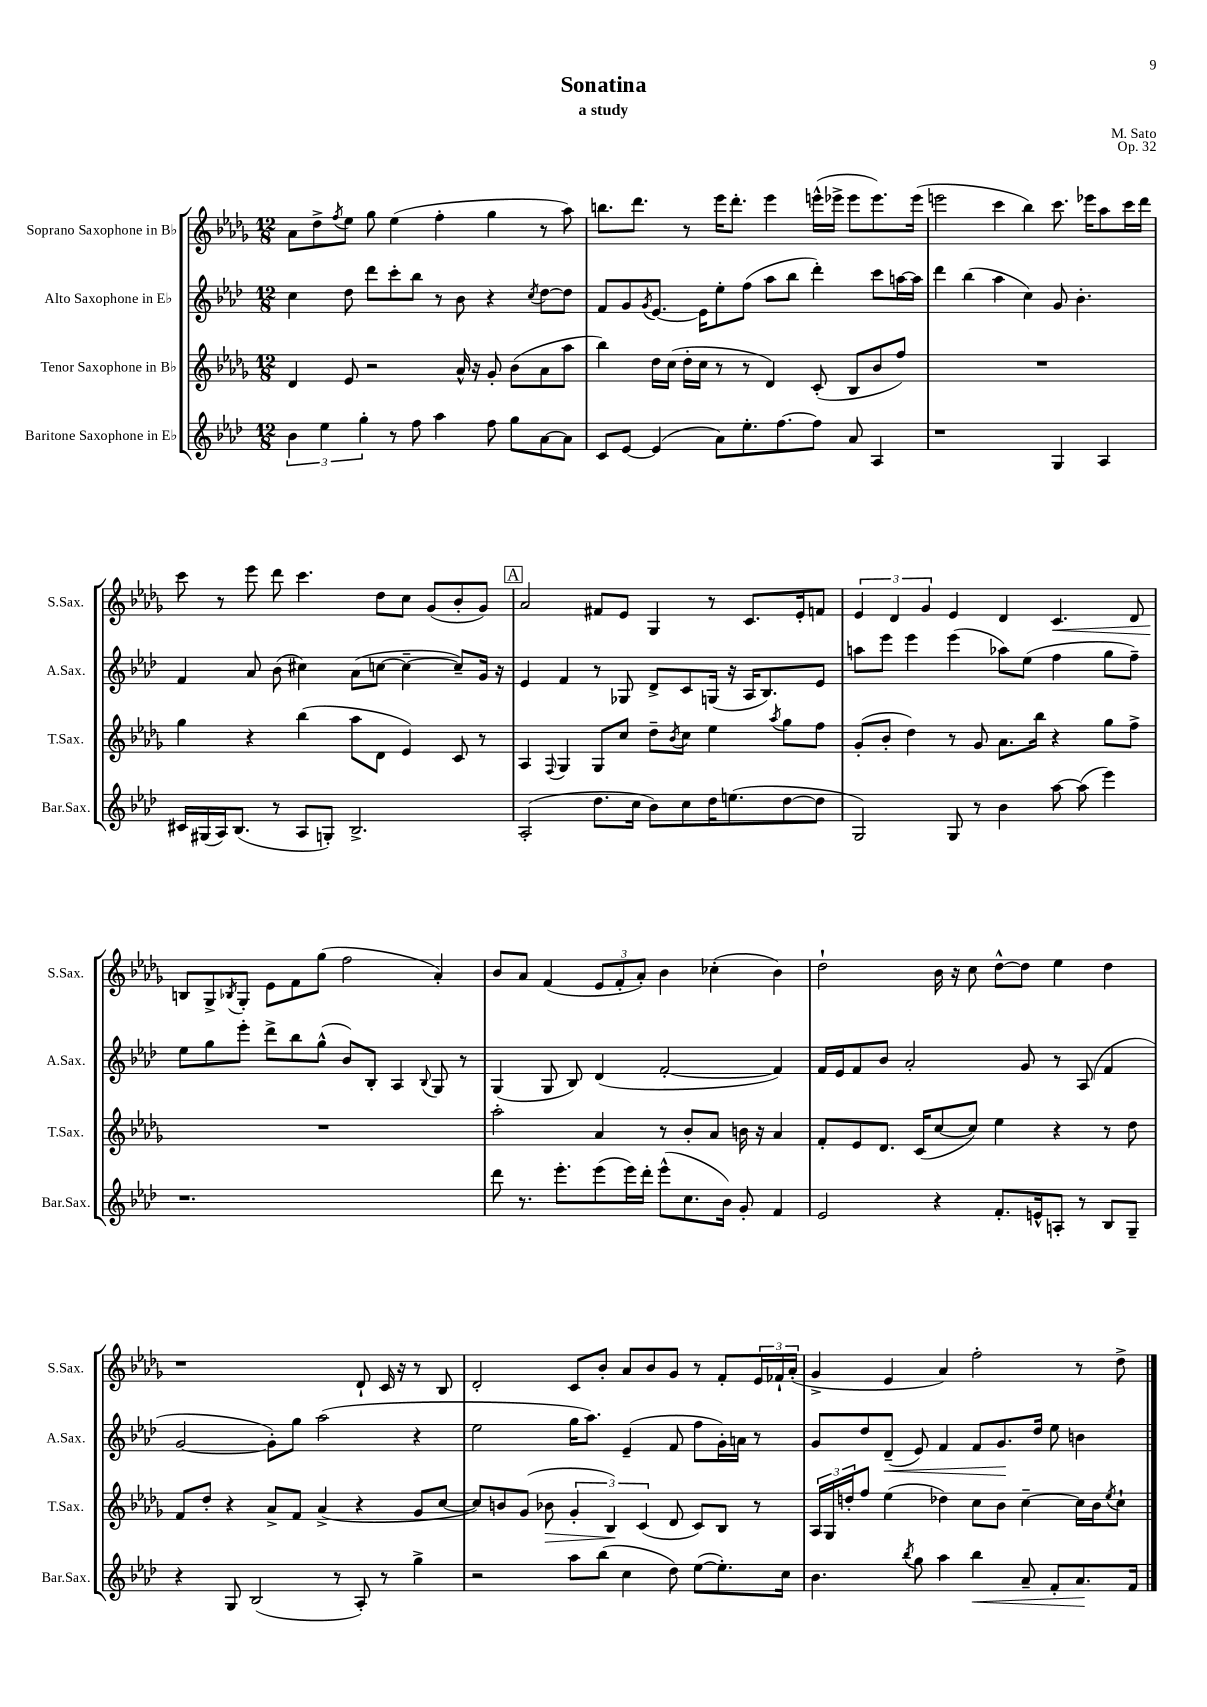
\header { title = "Sonatina" composer = "M. Sato" subtitle = "a study" opus = "Op. 32" }
<<
\new StaffGroup <<
\new Staff = "s0" \with { instrumentName = "Soprano Saxophone in Bb" shortInstrumentName = "S.Sax." } {
    \clef treble \key des \major \numericTimeSignature \time 12/8
    aes'8 des''8-> \acciaccatura { f''8 } ees''8 ges''8 ees''4( f''4-. ges''4 r8 aes''8) |
    b''8. des'''8. r8 ees'''16 des'''8.-. ees'''4 e'''16-^( ees'''16-> ees'''8 ees'''8.) ees'''16( |
    e'''2 c'''4 bes''4) c'''8. ees'''16 aes''8 c'''16 des'''16 |
    c'''8 r8 ees'''8 des'''8 c'''4. des''8 c''8 ges'8( bes'8-. ges'8) |
    \mark \markup { \box "A" } aes'2 fis'8 ees'8 ges4 r8 c'8. ees'16-. f'8 |
    \tuplet 3/2 { ees'4 des'4 ges'4 } ees'4 des'4 c'4.\< des'8 |
    b8\! ges8-> \acciaccatura { bes8 } ges8-. ees'8 f'8 ges''8( f''2 aes'4-.) |
    bes'8 aes'8 f'4( \tuplet 3/2 { ees'8 f'8-. aes'8-.) } bes'4 ces''4-.( bes'4) |
    des''2-! bes'16 r16 c''8 des''8~-^ des''8 ees''4 des''4 |
    r1 des'8-! c'16 r16 r8 bes8 |
    des'2-. c'8 bes'8-. aes'8 bes'8 ges'8 r8 f'8-. \tuplet 3/2 { ees'16 fes'16-! aes'16-.( } |
    ges'4-> ees'4 aes'4) f''2-. r8 des''8-> \bar "|." |
}
\new Staff = "s1" \with { instrumentName = "Alto Saxophone in Eb" shortInstrumentName = "A.Sax." } {
    \clef treble \key aes \major \numericTimeSignature \time 12/8
    c''4 des''8 des'''8 c'''8-. bes''8 r8 bes'8 r4 \acciaccatura { c''8 } des''8~ des''8 |
    f'8 g'8 \acciaccatura { g'8 } ees'8.~ ees'16 ees''8-. f''8( aes''8 bes''8 des'''4-.) c'''8 a''16~ a''16 |
    des'''4 bes''4( aes''4 c''4) g'8 bes'4.-. |
    f'4 aes'8 bes'8( cis''4) aes'8( c''8~ c''4~-- c''8--) g'16 r16 |
    \mark \markup { \box "A" } ees'4 f'4 r8 ges8 des'8-> c'8 g16( r16 aes16 bes8.) ees'8 |
    a''8 ees'''8 ees'''4 ees'''4( aes''8) ees''8( f''4 g''8 f''8--) |
    ees''8 g''8 ees'''8-. des'''8-> bes''8 g''8-^( bes'8) bes8-. aes4 \appoggiatura { bes8 } g8 r8 |
    g4( g8 bes8) des'4( f'2~-. f'4) |
    f'16 ees'16 f'8 bes'8 aes'2-. g'8 r8 aes8( f'4 |
    g'2~ g'8-.) g''8 aes''2( r4 |
    ees''2 g''16 aes''8.) ees'4--( f'8 f''8 g'16-.) a'16 r8 |
    g'8 des''8 des'8--\<( ees'8) f'4 f'8 g'8.\! des''16 ees''8 b'4 \bar "|." |
}
\new Staff = "s2" \with { instrumentName = "Tenor Saxophone in Bb" shortInstrumentName = "T.Sax." } {
    \clef treble \key des \major \numericTimeSignature \time 12/8
    des'4 ees'8 r2 aes'16-^ r16 ges'8-. bes'8( aes'8 aes''8 |
    bes''4) des''16 c''16( des''16-. c''16 r8 r8 des'4) c'8-.( bes8 bes'8 f''8) |
    R1. |
    ges''4 r4 bes''4( aes''8 des'8 ees'4) c'8 r8 |
    \mark \markup { \box "A" } aes4 \appoggiatura { f8 } ges4 ges8 c''8 des''8-- \acciaccatura { bes'8 } c''8 ees''4 \acciaccatura { aes''8 } ges''8 f''8 |
    ges'8-.( bes'8-. des''4) r8 ges'8 aes'8. bes''16 r4 ges''8 f''8-> |
    R1. |
    aes''2-. aes'4 r8 bes'8-. aes'8 b'16 r16 aes'4 |
    f'8-. ees'8 des'8. c'16( c''8~ c''8) ees''4 r4 r8 des''8 |
    f'8 des''8-. r4 aes'8-> f'8 aes'4->( r4 ges'8 c''8~ |
    c''8) b'8 ges'8( bes'8\> \tuplet 3/2 { ges'4-. bes4\!) c'4( } des'8 c'8) bes8 r8 |
    \tuplet 3/2 { aes16 ges16 d''16-. } f''8 ees''4( des''4) c''8 bes'8 c''4~-- c''16 bes'16 \acciaccatura { ees''8 } c''8-! \bar "|." |
}
\new Staff = "s3" \with { instrumentName = "Baritone Saxophone in Eb" shortInstrumentName = "Bar.Sax." } {
    \clef treble \key aes \major \numericTimeSignature \time 12/8
    \tuplet 3/2 { bes'4 ees''4 g''4-. } r8 f''8 aes''4 f''8 g''8 aes'8~ aes'8 |
    c'8 ees'8~ ees'4( aes'8) ees''8.-. f''8.~ f''8 aes'8 aes4 |
    r1 g4 aes4 |
    cis'16 gis16( aes16) bes8.( r8 aes8 g8-.) bes2.-> |
    \mark \markup { \box "A" } aes2-.( des''8. c''16 bes'8) c''8 des''16 e''8.( des''8~ des''8 |
    g2) g8 r8 bes'4 aes''8~ aes''8( ees'''4) |
    r1. |
    des'''8 r8. ees'''8.-. ees'''8( ees'''16) des'''16-. ees'''8-^( c''8. bes'16) g'8-. f'4 |
    ees'2 r4 f'8.-. e'16-^ a8-. r8 bes8 g8-- |
    r4 g8 bes2( r8 aes8-.) r8 g''4-> |
    r2 aes''8 bes''8( c''4 des''8) ees''8~( ees''8.-.) c''16 |
    bes'4. \acciaccatura { bes''8 } g''8 aes''4 bes''4\< aes'8-- f'8-. aes'8.\! f'16 \bar "|." |
}
>>
>>
\layout { \context { \Score \remove "Bar_number_engraver" } }
